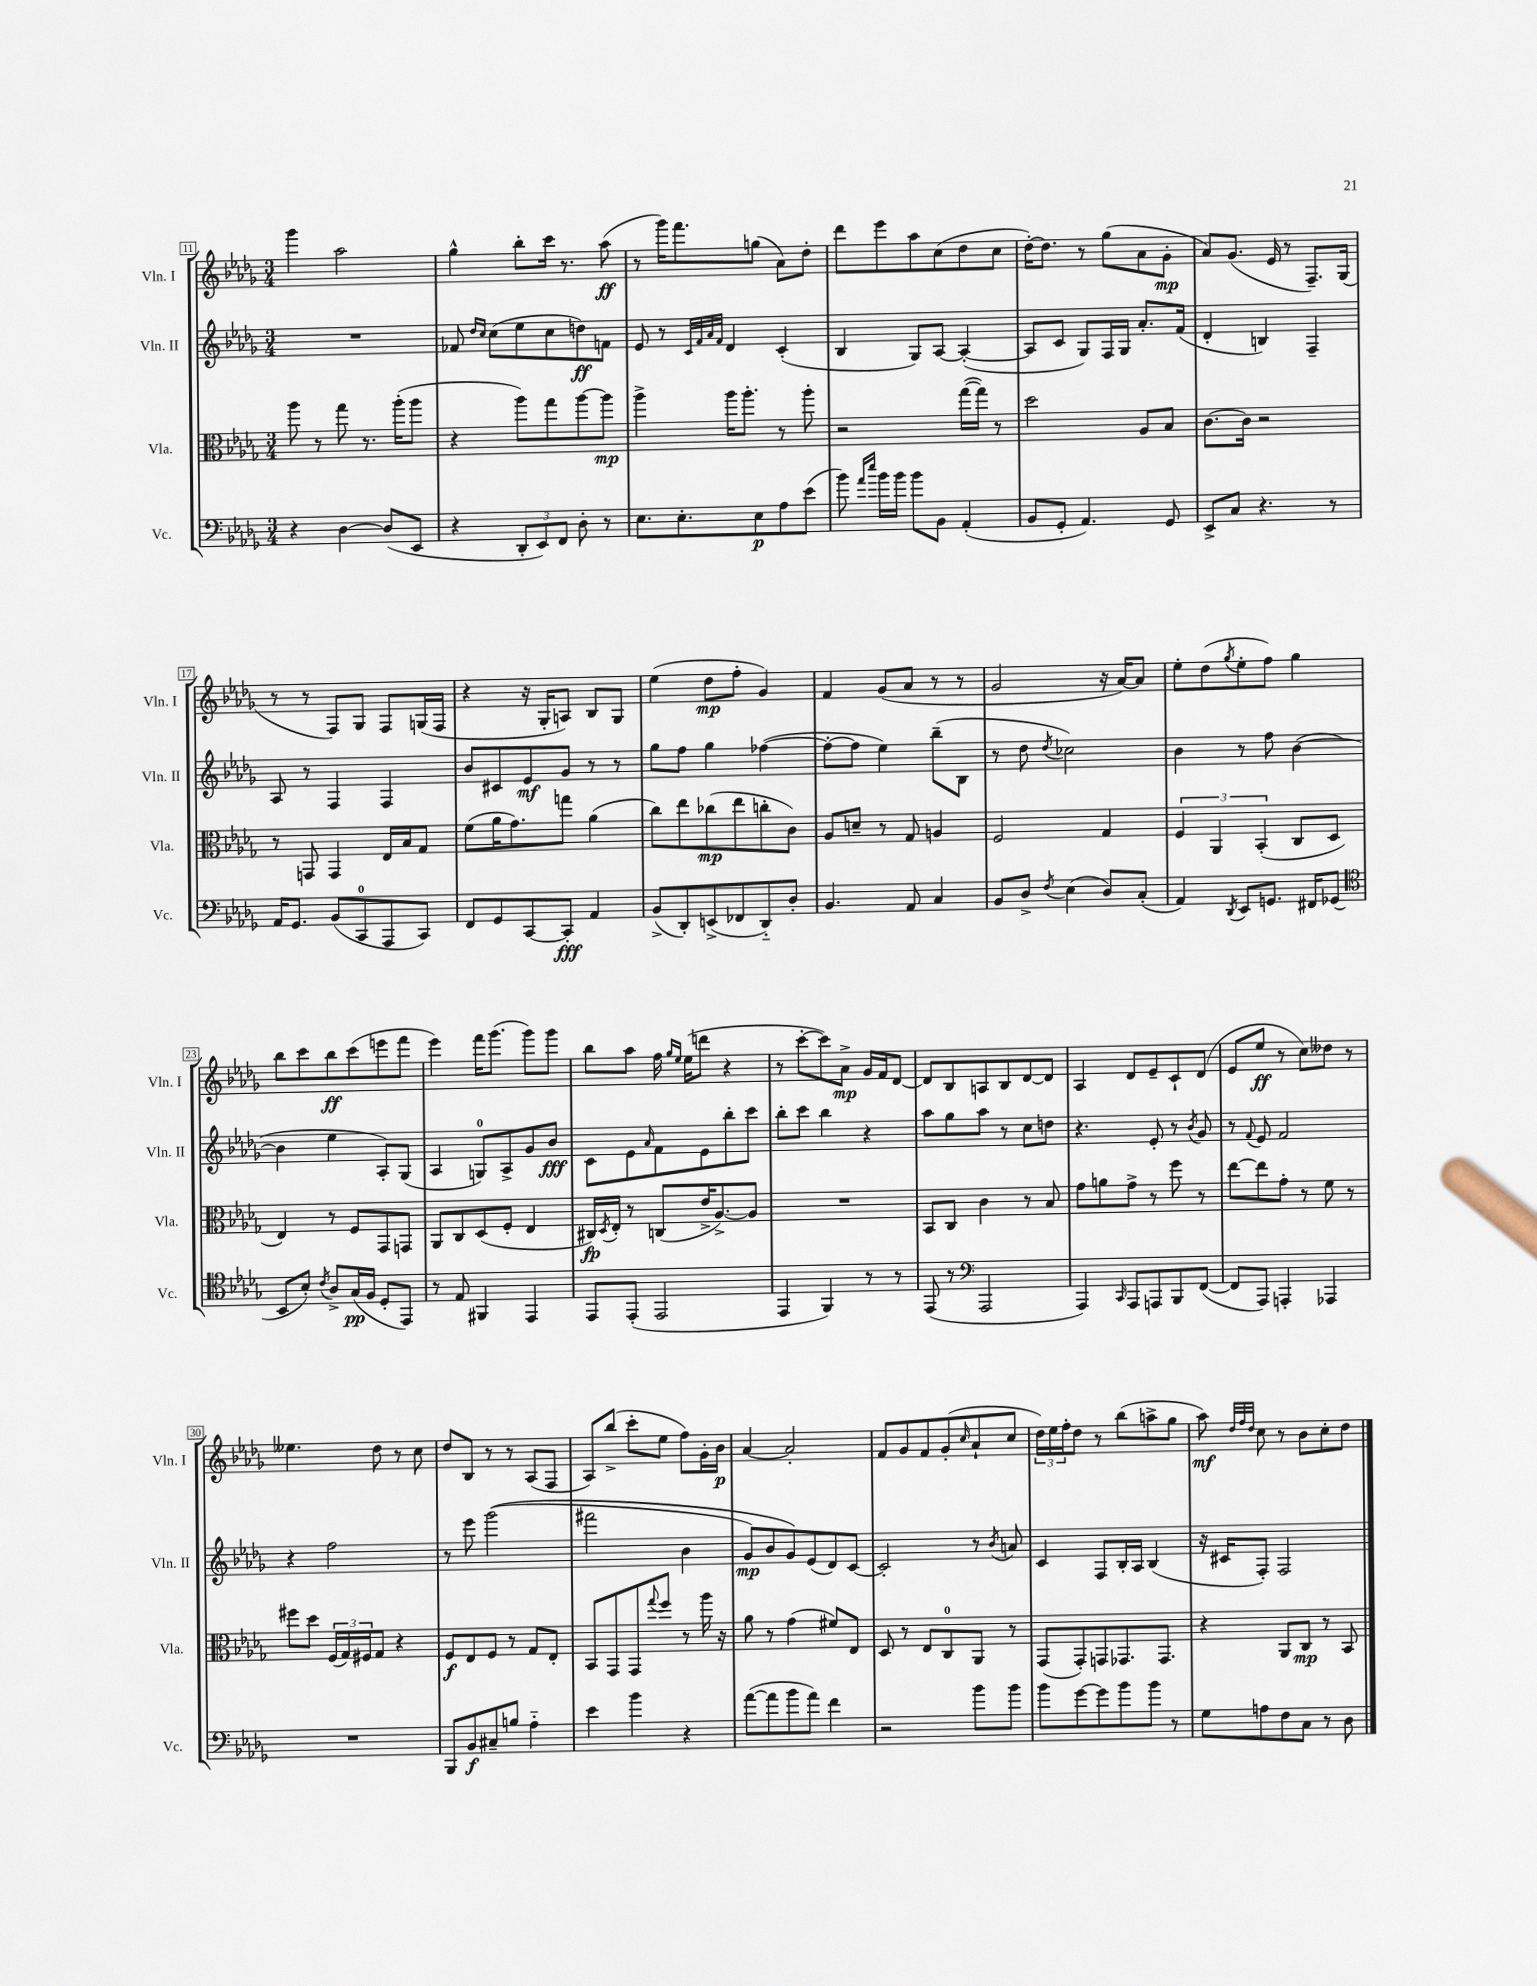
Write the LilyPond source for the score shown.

<<
\new StaffGroup <<
\new Staff = "s0" \with { instrumentName = "Vln. I" shortInstrumentName = "Vln. I" } {
    \clef treble \key des \major \numericTimeSignature \time 3/4
    ges'''4 aes''2 |
    ges''4-^ bes''8-. c'''16 r8. aes''8\ff( |
    r8 ges'''16) f'''8. g''8( aes'8) des''8-. |
    des'''8 ees'''8 aes''8 c''8( des''8 c''8 |
    des''16~-.) des''8. r8 ges''8( aes'8 ges'8-.\mp |
    aes'8) ges'8.( ees'16 r8 f8.--) ges16( |
    r8 r8 f8) ges8 f8 g16( f16 |
    r4 r16 ges16-. a8) bes8 ges8 |
    ees''4( des''8\mp f''8-. ges'4) |
    f'4 ges'8( aes'8 r8 r8 |
    ges'2 r16 aes'16~) aes'8 |
    ees''8-. des''8( \acciaccatura { ges''8 } ees''8-. f''8) ges''4 |
    bes''8 c'''8 bes''8\ff c'''8( e'''8 f'''8 |
    ees'''4) f'''16 ges'''8.( ges'''8) ges'''8 |
    bes''8 aes''8 f''16 \grace { ges''16 ees''16 } ees''16( d'''8 r4 |
    r8 c'''8~-. c'''8) aes'8->\mp ges'16 f'16 des'8~ |
    des'8 bes8 a8 bes8 des'8~ des'8 |
    aes4 des'8 ees'8-- c'8-! des'8( |
    ees'8 ees''8\ff r8 c''8) deses''8 r8 |
    eeses''4. des''8 r8 c''8 |
    des''8 bes8 r8 r8 aes8( f8 |
    aes8) bes''8->( c'''8-. ees''8 f''8) ges'16-. bes'16\p |
    aes'4~ aes'2-. |
    f'8 ges'8 f'8 ges'8-.( \grace { c''16 } aes'8-! c''8 |
    \tuplet 3/2 { des''16) ees''16 f''16-. } des''8 r8 bes''8( a''8-> ges''8 |
    aes''8\mf) \grace { des''32 f''32 des''32 } c''8 r8 bes'8 c''8-. des''8 \bar "|." |
}
\new Staff = "s1" \with { instrumentName = "Vln. II" shortInstrumentName = "Vln. II" } {
    \clef treble \key des \major \numericTimeSignature \time 3/4
    R2. |
    fes'8 \grace { des''16 c''16 } c''8( ees''8 c''8 d''8\ff) f'8 |
    ees'8 r8 \grace { c'32 f'32 aes'32 f'32 } des'4 c'4-.( |
    bes4 ges8) aes8~ aes4~-.( |
    aes8 c'8 ges8) f16 ges16 aes'8.-. f'16( |
    des'4-. b4) f4-- |
    aes8 r8 f4 f4 |
    bes'8 cis'8 ees'8\mf ges'8 r8 r8 |
    ges''8 f''8 ges''4 fes''4~( |
    fes''8~-. fes''8 ees''4) bes''8--( bes8 |
    r8 des''8 \acciaccatura { des''8 } ces''2) |
    bes'4 r8 f''8 bes'4~( |
    bes'4 ees''4 aes8-.) ges8( |
    aes4 g8-0) aes8-> ges'8 bes'8\fff |
    c'8 ees'8 \grace { aes'16 } f'8 ees'8 bes''8-. c'''8 |
    bes''8-. c'''8 bes''4 r4 |
    aes''8 ges''8 aes''8 r8 c''8 d''8 |
    r4. ees'8-. r8 \acciaccatura { bes'8 } ges'8 |
    r8 \appoggiatura { f'8 } ees'8 f'2 |
    r4 f''2 |
    r8 ees'''8 ges'''2(\( |
    fis'''2 bes'4 |
    ges'8\mp) bes'8 ges'8\) ees'8( des'8) c'8~ |
    c'2-. r8 \acciaccatura { bes'8 } a'8 |
    c'4 f8 bes16-. aes16 bes4( |
    r16 cis'16 f8-.) f2 \bar "|." |
}
\new Staff = "s2" \with { instrumentName = "Vla." shortInstrumentName = "Vla." } {
    \clef alto \key des \major \numericTimeSignature \time 3/4
    aes''8 r8 ges''8 r8. aes''16-.( aes''8 |
    r4 aes''8) ges''8 aes''8~ aes''8\mp |
    aes''4-> aes''16 aes''8.-. r8 aes''8-. |
    r2 ges''16~( ges''16) r8 |
    des''2 aes8 bes8 |
    c'8.~ c'16 r2 |
    r8 g,8 g,4 ees16 bes16 ges8 |
    f'8( aes'16 ges'8.) g''8 aes'4( |
    c''8) ees''8 ces''8\mp( ees''8 c''8-. c'8) |
    aes8 d'8-- r8 ges8 a4 |
    f2 ges4 |
    \tuplet 3/2 { f4 aes,4 bes,4-.( } c8 des8 |
    ees4) r8 f8 ges,8 g,8 |
    aes,8 c8 des8( f8-. ees4 |
    cis16\fp) \acciaccatura { des8 } ees16-. r8 c8( ees'16-> aes8.~->) aes8 |
    R2. |
    bes,8 c8 c'4 r8 bes8 |
    ges'8 a'8 ges'8-> r8 f''8 r8 |
    ees''8~ ees''8 ges'8-. r8 f'8 r8 |
    fis''8 des''8 \tuplet 3/2 { f16( ges16) fis16 } ges8 r4 |
    f8\f ees8 f8 r8 ges8 ees8-. |
    bes,8 ges,8 ges,8 \appoggiatura { ges''8 } f''8 r8 aes''16 r16 |
    aes'8 r8 ges'4( fis'8) ees8 |
    des8 r8 ees8 c8-0 aes,8 r8 |
    ges,8( ges,8-.) g,8 ges,8. ges,8. |
    r4 aes,8 c8\mp r8 bes,8 \bar "|." |
}
\new Staff = "s3" \with { instrumentName = "Vc." shortInstrumentName = "Vc." } {
    \clef bass \key des \major \numericTimeSignature \time 3/4
    r4 des4~ des8( ees,8 |
    r4 \tuplet 3/2 { des,8-. ees,8) f,8 } des8-. r8 |
    ees8. ees8.-. ees8\p aes8 ees'8( |
    bes'8) \grace { aes'16 ees''16 } bes'16 bes'16 bes'8 bes,8 aes,4-.( |
    bes,8 ges,8-. aes,4.) ges,8 |
    ees,8-> c8 r4. r8 |
    aes,16 ges,8. bes,8( c,8-0 aes,,8 c,8) |
    f,8 ges,8 c,8~ c,8-.\fff aes,4 |
    bes,8->( des,8-.) e,8->( fes,8 des,8-_) des8-. |
    bes,4. aes,8 c4 |
    bes,8 des8-> \acciaccatura { f8 } ees4( des8) c8-.( |
    aes,4) \acciaccatura { des,8 } ees,8 g,8. fis,16 ges,8( |
    \clef tenor bes,8 bes8-.) \acciaccatura { c'8 } aes8-> ges16\pp( f16 des8-. ees,8) |
    r8 ees8 fis,4 ees,4 |
    ees,8 ees,8-.( ees,2 |
    ees,4 f,4) r8 r8 |
    ees,8( r8 \clef bass aes,,2 |
    aes,,4) \grace { c,16 } aes,,8 a,,8 bes,,8 f,8~( |
    f,8 aes,,8) a,,4-. aes,,4 |
    R2. |
    bes,,8 bes,8\f cis8-- b8 aes4-_ |
    ees'4 bes'4 r4 |
    aes'8~( aes'8 bes'8 aes'8) f'4 |
    r2 bes'8 bes'8 |
    bes'8 ges'8~ ges'8 bes'8 bes'8 r8 |
    ges8 a8 f8 c8 r8 des8 \bar "|." |
}
>>
>>
\layout { \context { \Score currentBarNumber = #11 \override BarNumber.stencil = #(make-stencil-boxer 0.1 0.3 ly:text-interface::print) } }
